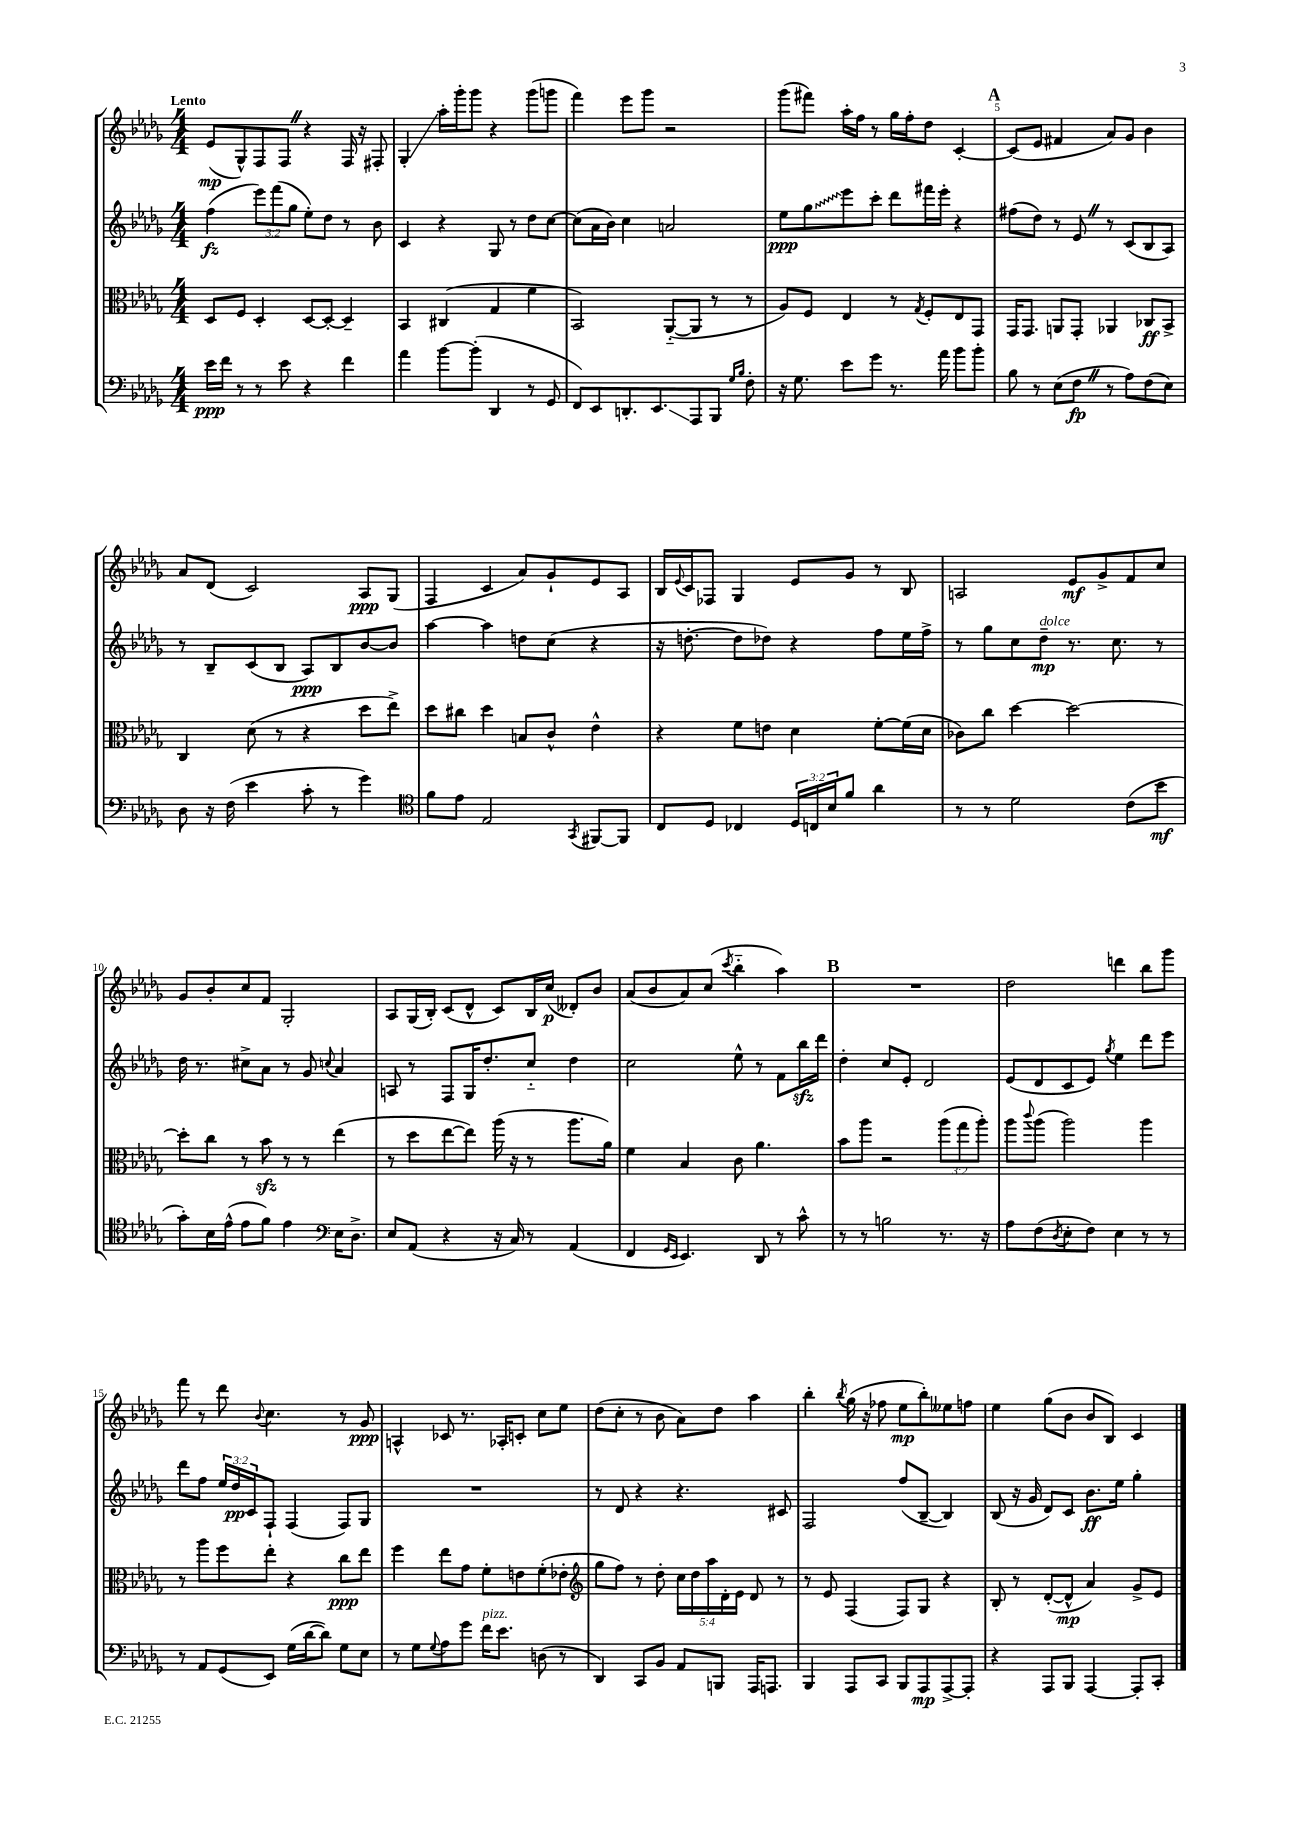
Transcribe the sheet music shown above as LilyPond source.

<<
\new StaffGroup <<
\new Staff = "s0" {
    \clef treble \key des \major \numericTimeSignature \time 4/4 \tempo "Lento"
    ees'8\mp( ges8-^) f8 f8 \once \override BreathingSign.text = \markup { \musicglyph "scripts.caesura.straight" } \breathe r4 f16 r16 fis8-. |
    ges4-.\glissando aes''16-. ges'''16-. ges'''8 r4 ges'''8( g'''8 |
    f'''4) ees'''8 ges'''8 r2 |
    ges'''8( fis'''8) aes''16-. f''16 r8 ges''16 f''16-. des''8 c'4~-. |
    \mark \markup { \bold "A" } c'8( ees'8 fis'4 aes'8) ges'8 bes'4 |
    aes'8 des'8( c'2) aes8\ppp ges8( |
    f4 c'4 aes'8) ges'8-! ees'8 aes8 |
    bes16 \appoggiatura { ees'8 } c'16 fes8 ges4 ees'8 ges'8 r8 bes8 |
    a2 ees'8\mf ges'8-> f'8 c''8 |
    ges'8 bes'8-. c''8 f'8 ges2-. |
    aes8 ges16( bes16-.) c'8( des'8-^ c'8) bes16 c''16\p( deses'8-.) bes'8 |
    aes'8( bes'8 aes'8) c''8( \acciaccatura { c'''8 } bes''4-_ aes''4) |
    \mark \markup { \bold "B" } R1 |
    des''2 d'''4 bes''8 ges'''8 |
    f'''8 r8 des'''8 \appoggiatura { bes'8 } c''4. r8 ges'8\ppp |
    a4-^ ces'8 r8. aes16-. c'8-. c''8 ees''8 |
    des''8( c''8-. r8 bes'8 aes'8) des''8 aes''4 |
    bes''4-. \acciaccatura { bes''8 } ges''16( r16 fes''8 ees''8\mp bes''8-.) eeses''8 f''8 |
    ees''4 ges''8( bes'8 bes'8 bes8) c'4 \bar "|." |
}
\new Staff = "s1" {
    \clef treble \key des \major \numericTimeSignature \time 4/4 \override Staff.TupletNumber.text = #tuplet-number::calc-fraction-text
    f''4\fz( \tuplet 3/2 { ees'''8) f'''8( ges''8 } ees''8-.) des''8 r8 bes'8 |
    c'4 r4 ges8 r8 des''8 c''8~ |
    c''8( aes'16 bes'16) c''4 a'2 |
    ees''8\ppp \once \override Glissando.style = #'zigzag ges''8\glissando ees'''8 c'''8-. des'''8 fis'''16 ees'''16-. r4 |
    \mark \markup { \bold "A" } fis''8( des''8) r8 ees'8 \once \override BreathingSign.text = \markup { \musicglyph "scripts.caesura.straight" } \breathe r8 c'8( bes8 aes8) |
    r8 bes8-- c'8( bes8 aes8\ppp) bes8 bes'8~ bes'8 |
    aes''4~ aes''4 d''8 c''8( r4 |
    r16 d''8.~-. d''8 des''8) r4 f''8 ees''16 f''16-> |
    r8 ges''8 c''8 des''8--\mp^\markup { \italic "dolce" } r8. c''8. r8 |
    des''16 r8. cis''8-> aes'8 r8 ges'8 \appoggiatura { c''8 } aes'4 |
    a8 r8 f8 ges16 des''8.-. c''8-_ des''4 |
    c''2 ees''8-^ r8 f'8 bes''16\sfz des'''16 |
    \mark \markup { \bold "B" } des''4-. c''8 ees'8-. des'2 |
    ees'8( des'8 c'8 ees'8) \acciaccatura { ges''8 } ees''4 des'''8 ees'''8 |
    des'''8 f''8 \tuplet 3/2 { ees''16 des''16\pp c'16 } f8-! f4( f8) ges8 |
    R1 |
    r8 des'8 r4 r4. cis'8 |
    f2 f''8( bes8~-- bes4) |
    bes8( r16 ges'16 des'8) c'8 bes'8.\ff ees''16 ges''4-. \bar "|." |
}
\new Staff = "s2" {
    \clef alto \key des \major \numericTimeSignature \time 4/4 \override Staff.TupletNumber.text = #tuplet-number::calc-fraction-text
    des8 f8 des4-. des8~ des8~-. des4-- |
    bes,4 cis4( ges4 f'4 |
    bes,2) aes,8~-_( aes,8 r8 r8 |
    aes8) f8 ees4 r8 \acciaccatura { ges8 } f8-. ees8 ges,8 |
    \mark \markup { \bold "A" } ges,16 ges,8. a,8 ges,8-. aes,4 ces8\ff bes,8-> |
    c4 des'8( r8 r4 des''8 ees''8->) |
    des''8 cis''8 des''4 b8 c'8-^ ees'4-^ |
    r4 f'8 e'8 des'4 f'8~-. f'16( des'16 |
    ces'8) c''8 des''4~ des''2~ |
    des''8-. c''8 r8 bes'8\sfz r8 r8 ees''4( |
    r8 des''8 ees''8~ ees''8) aes''16( r16 r8 aes''8. aes'16) |
    f'4 bes4 c'8 aes'4. |
    \mark \markup { \bold "B" } bes'8 aes''8 r2 \tuplet 3/2 { aes''8( ges''8 aes''8-.) } |
    aes''8 \appoggiatura { c'''8 } aes''8( aes''2) aes''4 |
    r8 aes''8 f''8 ees''8-. r4 c''8\ppp ees''8 |
    f''4 ees''8 ges'8 f'8-. e'8 f'8-.( ees'8-. |
    \clef treble ges''8 f''8) r8 des''8-. \tuplet 5/4 { c''16 des''16 aes''16 des'16-. ees'16 } des'8 r8 |
    r8 ees'8 f4( f8) ges8 r4 |
    bes8-. r8 des'8~-.( des'8-^\mp aes'4) ges'8-> ees'8 \bar "|." |
}
\new Staff = "s3" {
    \clef bass \key des \major \numericTimeSignature \time 4/4 \override Staff.TupletNumber.text = #tuplet-number::calc-fraction-text
    ees'16\ppp f'16 r8 r8 ees'8 r4 f'4 |
    aes'4 bes'8~ bes'8-.( des,4 r8 ges,8 |
    f,8) ees,8 d,8.-. ees,8.\glissando aes,,8 bes,,8 \grace { ges16 bes16 } f8-. |
    r16 ges8. ees'8 ges'8 r8. aes'16 bes'8 bes'8-. |
    \mark \markup { \bold "A" } bes8 r8 ees8( f8\fp \once \override BreathingSign.text = \markup { \musicglyph "scripts.caesura.straight" } \breathe r8 aes8) f8( ees8) |
    des8 r16 f16( ees'4 c'8-. r8 ges'4) |
    \clef tenor f'8 ees'8 ees2 \acciaccatura { ges,8 } fis,8~ fis,8 |
    c8 des8 ces4 \tuplet 3/2 { des16 c16 bes16 } f'8 aes'4 |
    r8 r8 des'2 c'8( bes'8\mf |
    ges'8-.) bes16 ees'16-^( ees'8 f'8) ees'4 \clef bass ees16 des8.-> |
    ees8 aes,8( r4 r16 c16) r8 aes,4( |
    f,4 \grace { ges,16 ees,16 } ees,4.) des,8 r8 c'8-^ |
    \mark \markup { \bold "B" } r8 r8 b2 r8. r16 |
    aes8 f8( \acciaccatura { des8 } ees8-. f8) ees4 r8 r8 |
    r8 aes,8 ges,8( ees,8) ges16( des'16~ des'8) ges8 ees8 |
    r8 ges8 \appoggiatura { ges8 } aes8 ges'8 f'16^\markup { \italic "pizz." } ees'8. d8( r8 |
    des,4) c,8 bes,8 aes,8 b,,8 aes,,16 a,,8. |
    bes,,4 aes,,8 c,8 bes,,8 aes,,8\mp aes,,8~-> aes,,8-. |
    r4 aes,,8 bes,,8 aes,,4~ aes,,8-. c,8-. \bar "|." |
}
>>
>>
\layout { \context { \Score \override BarNumber.break-visibility = ##(#f #t #t) barNumberVisibility = #(every-nth-bar-number-visible 5) } }
